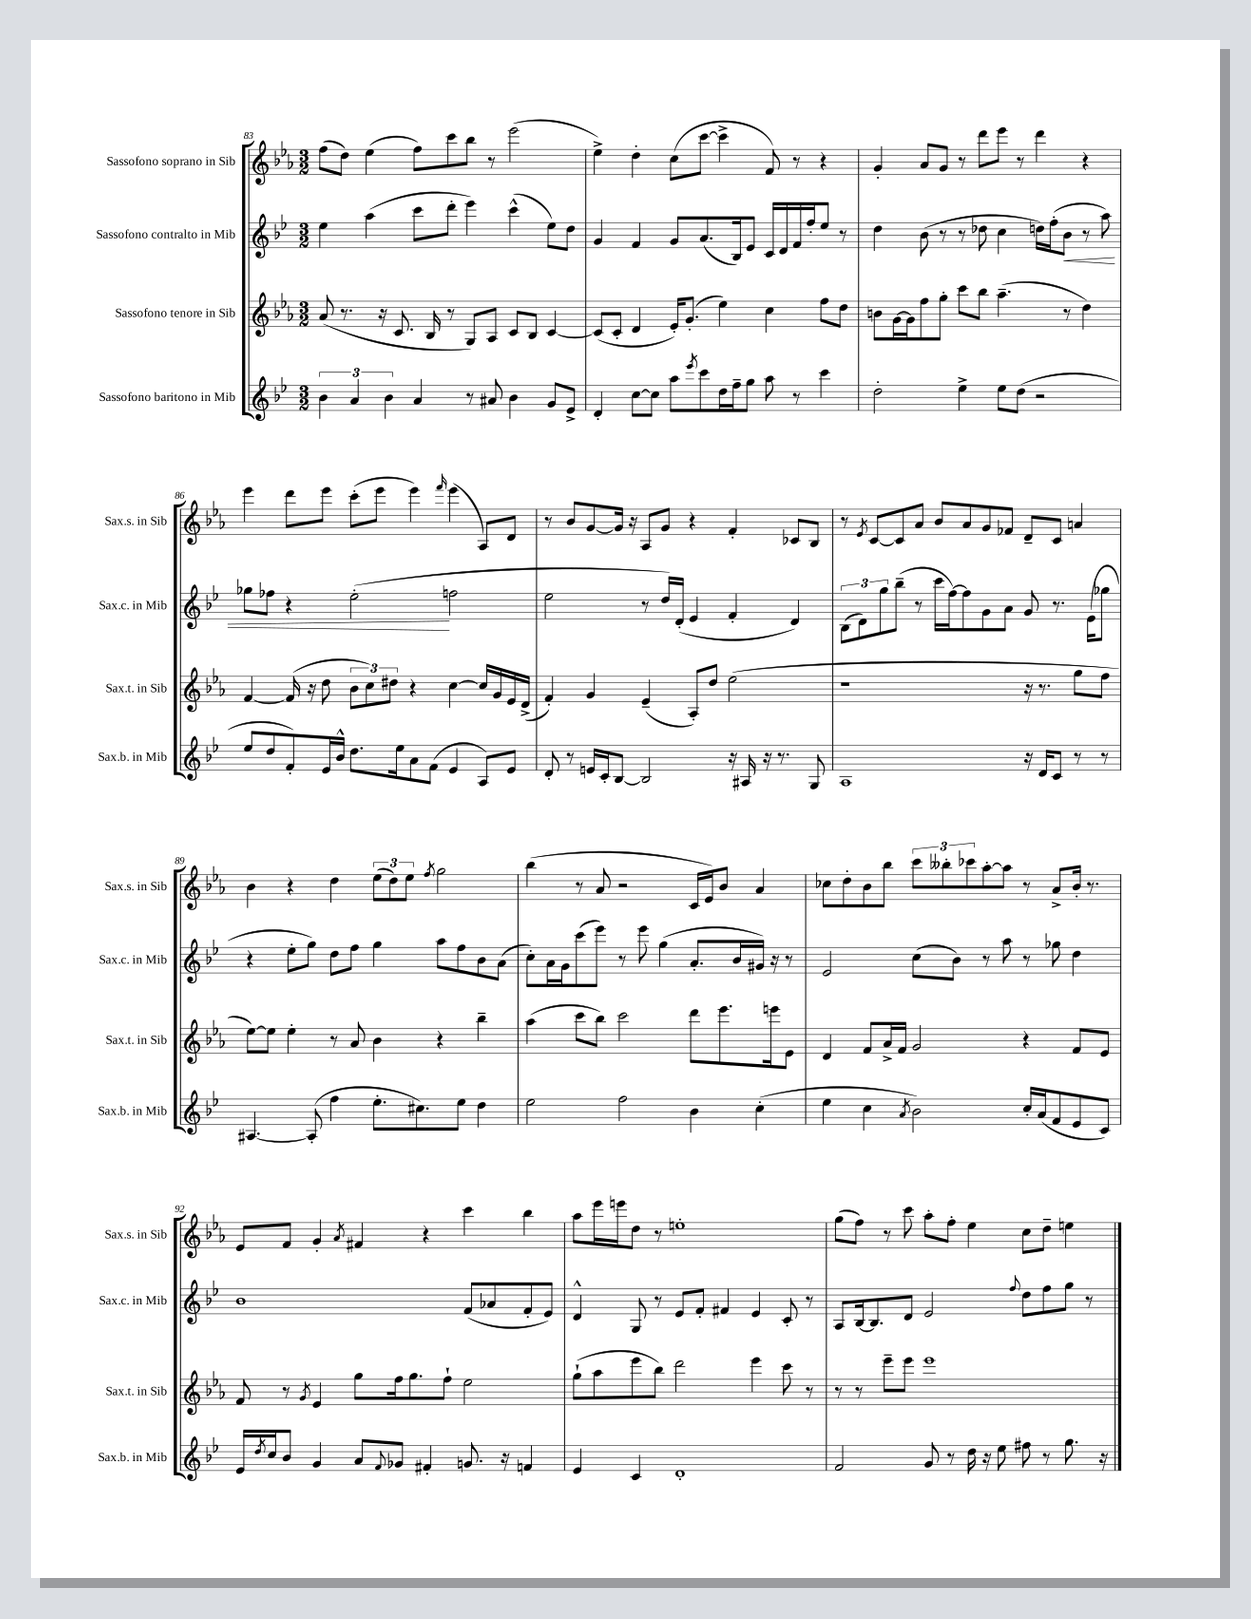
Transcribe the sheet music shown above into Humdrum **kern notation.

**kern	**kern	**kern	**kern
*staff4	*staff3	*staff2	*staff1
*clefG2	*clefG2	*clefG2	*clefG2
*k[b-e-]	*k[b-e-a-]	*k[b-e-]	*k[b-e-a-]
*M3/2	*M3/2	*M3/2	*M3/2
6b-	(8a-	4ee-	(8ff
.	8.r	.	8dd)
6a	.	.	.
.	.	(4aa	(4ee-
.	16r	.	.
6b-	.	.	.
.	8.c	.	.
4a	.	8ccc	8ff)
.	16B-	.	.
.	8r	8ddd'	8ccc
8r	8G)	4eee-)	8bb-
8a#	8A-	.	8r
4b-	8c	(4ccc^^	(2eee-
.	8B-	.	.
8g	[4c	8ee-)	.
8e-^	.	8dd	.
=	=	=	=
4d'	(8c]	4g	4ee-^)
.	8c'	.	.
[8cc	4d	4f	4dd'
8cc]	.	.	.
8aa	16e-')	8g	(8cc
.	(8.g'	.	.
8qeee-	.	.	.
8ccc	.	(8.a	[8ccc
16dd	4ee-)	.	4ccc^]
16ff~	.	16B-)	.
8gg	.	8e-	.
8aa	4cc	16c	8f)
.	.	16d	.
8r	.	16f	8r
.	.	16ff'	.
4ccc	8ff	8ee-	4r
.	8dd	8r	.
=	=	=	=
2dd'	8b	4dd	4g'
.	[16g	.	.
.	16g]	.	.
.	8ff	(8b-	8a-
.	8gg'	8r	8g
4ee-^	8ccc	8r	8r
.	8bb-	8dd-	8ddd
8ee-	(4.aa-~	4cc	8eee-
(8dd	.	.	8r
2r	.	16dd)	4ddd
.	.	(16ff'	.
.	8r	8b-	.
.	4dd)	8r	4r
.	.	8aa)	.
=	=	=	=
8ee-	[4f	8gg-	4eee-
8dd	.	8ff-	.
8f')	(16f]	4r	8ddd
.	16r	.	.
16e-	8dd	.	8eee-
16b-^^	.	.	.
8.dd	12b-	(2ee-'	(8ccc'
.	12cc)	.	.
.	.	.	8eee-
.	12dd#	.	.
16ee-	.	.	.
8a	4r	.	4eee-)
(8f	.	.	.
.	.	.	16qqfff
4e-	[4cc	2ff	(4eee-
8A)	16cc]	.	8A-)
.	16g	.	.
8e-	16e-	.	8d
.	(16d^	.	.
=	=	=	=
8d'	4f')	2ee-	8r
8r	.	.	8b-
16e	4g	.	[8g
16c'	.	.	.
[8B-	.	.	16g]
.	.	.	16r
2B-]	(4e-~	8r	8A-
.	.	16dd)	8g
.	.	(16d'	.
.	8A-')	4e-	4r
.	8dd	.	.
16r	(2ee-	4f'	4f'
16A#	.	.	.
16r	.	.	.
8.r	.	.	.
.	.	4d)	8c-
8G	.	.	8B-
=	=	=	=
1A	1r	(12B-	8r
.	.	12d)	.
.	.	.	8qe-
.	.	.	[8c
.	.	12gg	.
.	.	(8bb-~	8c]
.	.	8r	8a-
.	.	16ccc	8b-
.	.	[16ff)	.
.	.	8ff]	8a-
.	.	8g	8g
.	.	8a	8f-
16r	16r	8g	8d~
16d	8.r	.	.
8c	.	8.r	8c
8r	8gg	.	4a
.	.	(16e-	.
8r	8ff	8gg-	.
=	=	=	=
[4.A#	[8ee-)	4r	4b-
.	8ee-]	.	.
.	4ee-'	8ee-'	4r
(8A#']	.	8gg)	.
4ff	8r	8dd	4dd
.	8a-	8ff	.
8.ee-'	4b-	4gg	(12ee-
.	.	.	12dd)
.	.	.	12ee-
8.cc#)	.	.	.
.	.	.	8qff
.	4r	8aa	2gg
8ee-	.	8ff	.
4dd	4bb-~	8b-	.
.	.	(8a	.
=	=	=	=
2ee-	(4aa-	8cc')	(4bb-
.	.	16a	.
.	.	16g	.
.	8ccc	(8ccc	8r
.	8bb-)	8eee-)	8a-
2ff	2ccc	8r	2r
.	.	8eee-	.
.	.	(4gg	.
4b-	8ddd	8.a'	16c
.	.	.	16e-)
.	8.eee-	.	8b-
.	.	16b-	.
(4cc'	.	16g#)	4a-
.	16eee	16r	.
.	8e-	8r	.
=	=	=	=
4ee-	4d	2e-	8cc-
.	.	.	8dd'
4cc	8f	.	8b-
.	16a-^	.	8bb-
.	16f	.	.
8qa	.	.	.
2b-)	2g	(8cc	12ccc
.	.	.	12bb--'
.	.	8b-)	.
.	.	.	12ccc-
.	.	8r	[8aa-'
.	.	8aa	8aa-]
16cc'	4r	8r	8r
(16a	.	.	.
8f	.	8gg-	8a-^
8e-	8f	4dd	16b-'
.	.	.	8.r
8c)	8e-	.	.
=	=	=	=
16e-	8f	1b-	8e-
8qdd	.	.	.
16cc	.	.	.
8b-	8r	.	8f
.	8qg	.	.
4g	4e-	.	4g'
.	.	.	8qa-
8a	8gg	.	4f#
8qqf	.	.	.
8g-	16ff	.	.
.	8.gg	.	.
4f#'	.	.	4r
.	8ff`	.	.
8.g	2ee-	(8f	4ccc
.	.	8a-	.
16r	.	.	.
4f	.	8f'	4bb-
.	.	8e-)	.
=	=	=	=
4e-	(8gg`	4d^^	8aa-
.	8aa-	.	16eee-
.	.	.	16eee
4c	8eee-	8G	8dd
.	8bb-)	8r	8r
1d'	2ddd	8e-	1ee'
.	.	8f'	.
.	.	4f#	.
.	4eee-	4e-	.
.	8ccc	8c'	.
.	8r	8r	.
=	=	=	=
2f	8r	8A	(8gg
.	8r	[16B-	8ff)
.	.	8.B-]	.
.	8eee-~	.	8r
.	8eee-	8d	8ccc
8g	1eee-	2e-	8aa-'
8r	.	.	8ff'
16dd	.	.	4ee-
16r	.	.	.
8ee-	.	.	.
.	.	8qqff	.
8ff#	.	8dd	8cc
8r	.	8ff	8dd~
8.gg	.	8gg	4ee
.	.	8r	.
16r	.	.	.
==	==	==	==
*-	*-	*-	*-
